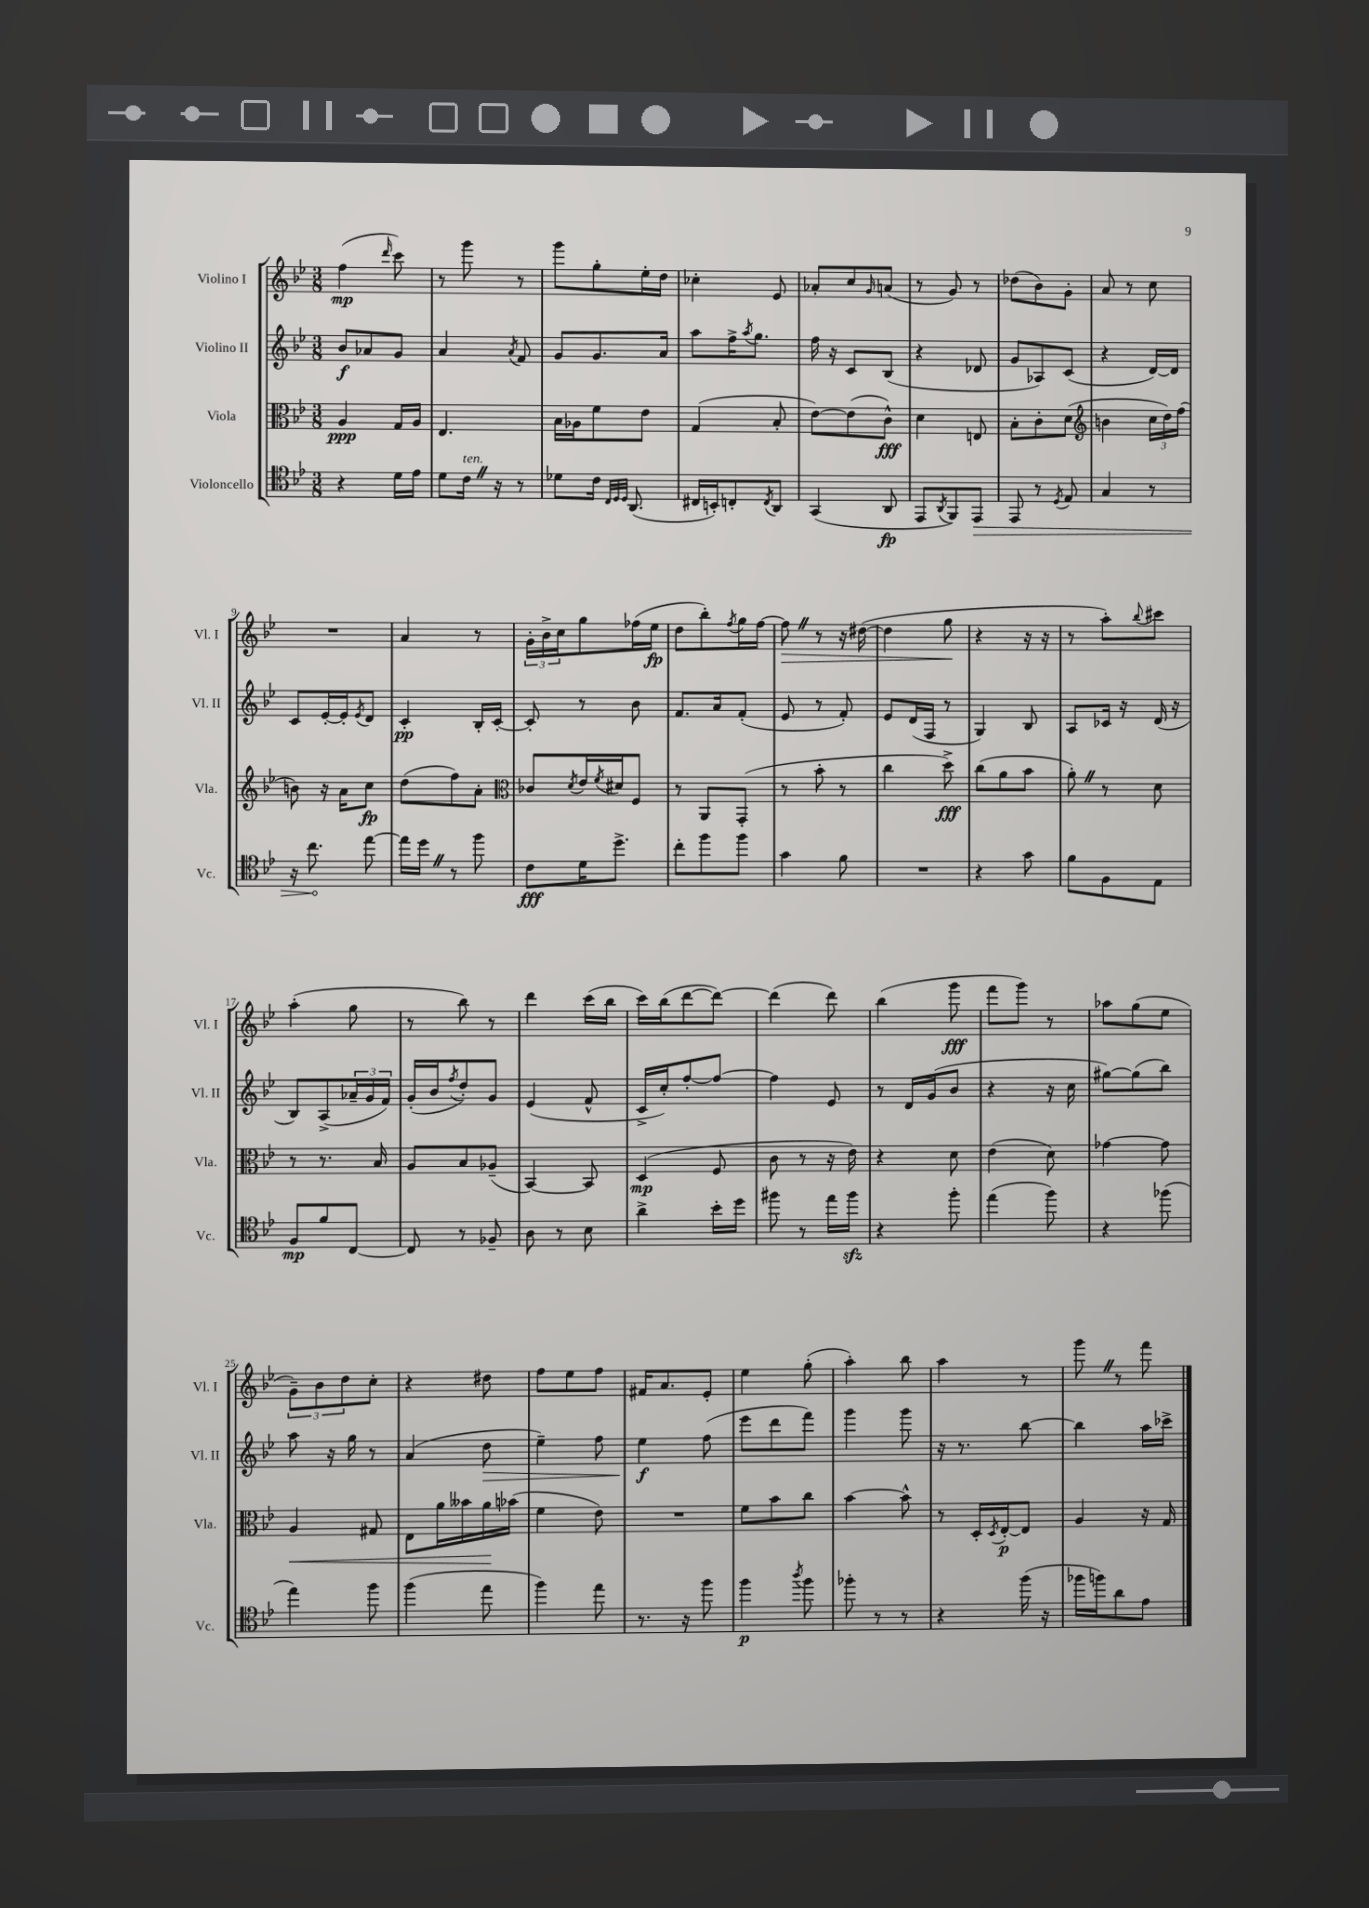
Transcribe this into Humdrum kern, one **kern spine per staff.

**kern	**dynam	**kern	**dynam	**kern	**dynam	**kern	**dynam
*part4	*part4	*part3	*part3	*part2	*part2	*part1	*part1
*staff4	*staff4	*staff3	*staff3	*staff2	*staff2	*staff1	*staff1
*I"Violoncello	*	*I"Viola	*	*I"Violino II	*	*I"Violino I	*
*I'Vc.	*	*I'Vla.	*	*I'Vl. II	*	*I'Vl. I	*
*clefC4	*	*clefC3	*	*clefG2	*	*clefG2	*
*k[b-e-]	*	*k[b-e-]	*	*k[b-e-]	*	*k[b-e-]	*
*M3/8	*	*M3/8	*	*M3/8	*	*M3/8	*
=1	=1	=1	=1	=1	=1	=1	=1
4r	.	4A/	ppp	8b-/L	f	(4ff\	mp
.	.	.	.	8a-X/	.	.	.
.	.	.	.	.	.	16qqddd/	.
16d\LL	.	16G/LL	.	8g/J	.	8ccc\)	.
16e-\JJ	.	16A/JJ	.	.	.	.	.
=2	=2	=2	=2	=2	=2	=2	=2
8d\L	.	4.E-/	.	4a/	.	8r	.
!LO:TX:a:i:t=ten.	!	!	!	!	!	!	!
16cZ\Jk	.	.	.	.	.	8ggg\	.
16r	.	.	.	.	.	.	.
.	.	.	.	8qa/	.	.	.
8r	.	.	.	8f/	.	8r	.
=3	=3	=3	=3	=3	=3	=3	=3
8d-X\L	.	16B-\LL	.	8g/L	.	8ggg\L	.
.	.	16A-X\J	.	.	.	.	.
16c\Jk	.	8f\	.	8.g/	.	8gg'\	.
32qqC/LLL	.	.	.	.	.	.	.
32qqD/	.	.	.	.	.	.	.
32qqD/JJJ	.	.	.	.	.	.	.
(8.AA/	.	.	.	.	.	.	.
.	.	8e-\J	.	.	.	16ee-'\L	.
.	.	.	.	16a/Jk	.	16dd\JJ	.
=4	=4	=4	=4	=4	=4	=4	=4
16C#X/LL	.	(4G/	.	8aa\L	.	4cc-X'\	.
16BBn'/J)	.	.	.	.	.	.	.
8Cn'/	.	.	.	16ff^\K	.	.	.
.	.	.	.	8qaa/	.	.	.
.	.	.	.	8.gg\J	.	.	.
8qC/	.	.	.	.	.	.	.
8AA/J	.	8B-'/	.	.	.	8e-/	.
=5	=5	=5	=5	=5	=5	=5	=5
(4GG/	.	[8e-\L)	.	16ff\	.	8a-X'/L	.
.	.	.	.	16r	.	.	.
.	.	(8e-\]	.	8c/L	.	8cc/	.
.	.	.	.	.	.	16qqg/	.
8AA/	fp	8c^^\J)	fff	(8B-/J	.	(8an/J	.
=6	=6	=6	=6	=6	=6	=6	=6
8EE-/L	.	4d\	.	4r	.	8r	.
8qAA/	.	.	.	.	.	.	.
8FF/)	.	.	.	.	.	8g/)	.
!	!LO:HP:b	!	!	!	!	!	!
8EE-/J	>	8En/	.	8d-X/	.	8r	.
=7	=7	=7	=7	=7	=7	=7	=7
8EE-/	.	8B-'\L	.	8g/L	.	(8dd-X\L	.
8r	.	8c'\	.	8A-X/)	.	8b-\)	.
8qD/	.	.	.	.	.	.	.
8E-/	.	(8d\J	.	(8c/J	.	8g'\J	.
=8	=8	=8	=8	=8	=8	=8	=8
*	*	*clefG2	*	*	*	*	*
4G/	.	4bn\	.	4r	.	8a/	.
.	.	.	.	.	.	8r	.
8r	.	24cc\LL	.	[16d/LL)	.	8cc\	.
.	.	24dd\)	.	.	.	.	.
.	.	.	.	16d/JJ]	.	.	.
.	.	(24ff\JJ	.	.	.	.	.
!!LO:LB:g=z
=9	=9	=9	=9	=9	=9	=9	=9
16r	.	8bn\)	.	8c/L	.	4.r	.
8.cc\	.	.	.	.	.	.	.
.	.	16r	.	[16e-'/L	.	.	.
.	.	16a\KL	.	16e-'/J]	.	.	.
.	.	.	.	8qe-/	.	.	.
[8ee-\	]	8cc\J	fp	8d/J	.	.	.
=10	=10	=10	=10	=10	=10	=10	=10
16ee-\LL]	.	(8dd\L	.	4c'/	pp	4a/	.
16ddZ\JJ	.	.	.	.	.	.	.
8r	.	8ff\)	.	.	.	.	.
8ff\	.	8a'\J	.	16B-'/LL	.	8r	.
.	.	.	.	[16c'/JJ	.	.	.
=11	=11	=11	=11	=11	=11	=11	=11
*	*	*clefC3	*	*	*	*	*
8c\L	fff	8c-X/L	.	8c'/]	.	24g'\LL	.
.	.	.	.	.	.	24b-^\	.
.	.	.	.	.	.	24cc\J	.
.	.	8qd/	.	.	.	.	.
16d\K	.	16e-/L	.	8r	.	8gg\	.
.	.	8qf/	.	.	.	.	.
8.dd^\J	.	16d#X/J	.	.	.	.	.
.	.	8F/J	.	8b-\	.	(16ff-X\L	.
.	.	.	.	.	.	16ee-\JJ	fp
=12	=12	=12	=12	=12	=12	=12	=12
8cc'\L	.	8r	.	8.f/L	.	8dd\L	.
8ff\	.	8AA/L	.	.	.	8bb-'\)	.
.	.	.	.	16a/k	.	.	.
.	.	.	.	.	.	8qff/	.
8ff\J	.	(8GG'/J	.	(8f'/J	.	16gg\L	.
.	.	.	.	.	.	[16ff\JJ	.
=13	=13	=13	=13	=13	=13	=13	=13
!	!	!	!	!	!	!	!LO:HP:b
4g\	.	8r	.	8e-/	.	8ffZ\]	>
.	.	8b-'\	.	8r	.	8r	.
8f\	.	8r	.	8f'/)	.	16r	.
.	.	.	.	.	.	([16dd#X\	.
=14	=14	=14	=14	=14	=14	=14	=14
4.r	.	4cc\	.	8e-/L	.	4dd#\]	.
.	.	.	.	(16d/L	.	.	.
.	.	.	.	16F/JJ	.	.	.
.	.	8dd^\)	fff	8r	.	8gg\	.
.	.	.	.	.	.	.	]
=15	=15	=15	=15	=15	=15	=15	=15
4r	.	(8cc\L	.	4G/)	.	4r	.
.	.	8a\	.	.	.	.	.
8g\	.	8b-\J	.	8B-/	.	16r	.
.	.	.	.	.	.	16r	.
=16	=16	=16	=16	=16	=16	=16	=16
8f\L	.	8a'Z\)	.	8A/L	.	8r	.
8F\	.	8r	.	16c-X/Jk	.	8aa'\L)	.
.	.	.	.	16r	.	.	.
.	.	.	.	.	.	8qqbb-/	.
8E-\J	.	8d\	.	(16d/	.	8ccc#X\J	.
.	.	.	.	16r	.	.	.
!!LO:LB:g=z
=17	=17	=17	=17	=17	=17	=17	=17
8F/L	mp	8r	.	8B-/L)	.	(4aa'\	.
8f/	.	8.r	.	(8A^/	.	.	.
[8C/J	.	.	.	24a-X~/L	.	8gg\	.
.	.	.	.	24g/	.	.	.
.	.	16B-/	.	.	.	.	.
.	.	.	.	24f/JJ)	.	.	.
=18	=18	=18	=18	=18	=18	=18	=18
8C/]	.	8A/L	.	(16g'/LL	.	8r	.
.	.	.	.	16b-/J	.	.	.
.	.	.	.	8qff/	.	.	.
8r	.	8B-/	.	8dd'/)	.	8bb-\)	.
8F-X~/	.	(8A-X~/J	.	8g/J	.	8r	.
=19	=19	=19	=19	=19	=19	=19	=19
8A\	.	[4BB-/)	.	(4e-/	.	4ddd\	.
8r	.	.	.	.	.	.	.
8B-\	.	8BB-/]	.	8f^^/	.	(16ccc\LL	.
.	.	.	.	.	.	16bb-\JJ	.
=20	=20	=20	=20	=20	=20	=20	=20
4a^\	.	(4D/	mp	16c^/LL	.	16ccc\LL)	.
.	.	.	.	16cc'/J)	.	(16bb-\J	.
.	.	.	.	[8ff'/	.	[8ddd\	.
16b-'\LL	.	8F/	.	8ff/J_	.	8ddd\J_)	.
16dd\JJ	.	.	.	.	.	.	.
=21	=21	=21	=21	=21	=21	=21	=21
8ff#X\	.	8c\	.	4ff\]	.	(4ddd\]	.
8r	.	8r	.	.	.	.	.
16ee-\LL	.	16r	.	8e-/	.	8ddd\)	.
16ff#zz\JJ	.	16e-\)	.	.	.	.	.
=22	=22	=22	=22	=22	=22	=22	=22
4r	.	4r	.	8r	.	(4bb-\	.
.	.	.	.	16d/LL	.	.	.
.	.	.	.	(16g/J	.	.	.
8ff'\	.	8d\	.	8b-/J	.	8ggg\	fff
=23	=23	=23	=23	=23	=23	=23	=23
(4ee-\	.	(4e-\	.	4r	.	8fff\L	.
.	.	.	.	.	.	8ggg\J)	.
8ff\)	.	8d\)	.	16r	.	8r	.
.	.	.	.	16cc\	.	.	.
=24	=24	=24	=24	=24	=24	=24	=24
4r	.	[4g-X\	.	[8gg#X\L)	.	8aa-X\L	.
.	.	.	.	(8gg#\]	.	(8gg\	.
(8ff-X\	.	8g-\]	.	8bb-\J)	.	8ee-\J	.
!!LO:LB:g=z
=25	=25	=25	=25	=25	=25	=25	=25
!	!	!	!LO:HP:b	!	!	!	!
4ee-\)	.	4A/	<	8aa\	.	12g~\L)	.
.	.	.	.	.	.	12b-\	.
.	.	.	.	16r	.	.	.
.	.	.	.	.	.	12dd\	.
.	.	.	.	16gg\	.	.	.
8ff\	.	8G#X/	.	8r	.	8cc'\J	.
=26	=26	=26	=26	=26	=26	=26	=26
(4ff\	.	8E-\L	.	(4a/	.	4r	.
.	.	16a\L	.	.	.	.	.
.	.	16b--X\	.	.	.	.	.
!	!	!	!	!	!LO:HP:b	!	!
8ee-\	.	16a\	.	8dd\	>	8dd#X\	.
.	.	(16b-X\JJ	[	.	.	.	.
=27	=27	=27	=27	=27	=27	=27	=27
4ff\)	.	4f\	.	4ee-~\)	.	8ff\L	.
.	.	.	.	.	.	8ee-\	.
8ee-\	.	8e-\)	.	8ff\	.	8ff\J	.
=28	=28	=28	=28	=28	=28	=28	=28
8.r	.	4.r	.	4ee-\	f	16f#X/KL	.
.	.	.	.	.	.	8.a/	.
16r	.	.	.	.	.	.	.
8ff\	.	.	.	(8ff\	]	8e-'/J	.
=29	=29	=29	=29	=29	=29	=29	=29
4ff\	p	8f\L	.	8eee-\L	.	4ee-\	.
.	.	8b-\	.	8ddd\	.	.	.
8qaa/	.	.	.	.	.	.	.
8ff\	.	8cc\J	.	8fff\J)	.	(8gg'\	.
=30	=30	=30	=30	=30	=30	=30	=30
8ff-X'\	.	[4b-\	.	4ggg\	.	4aa'\)	.
8r	.	.	.	.	.	.	.
8r	.	8b-^^\]	.	8ggg\	.	8bb-\	.
=31	=31	=31	=31	=31	=31	=31	=31
4r	.	8r	.	16r	.	4aa\	.
.	.	.	.	8.r	.	.	.
.	.	16D'/LL	.	.	.	.	.
.	.	8qD/	.	.	.	.	.
.	.	[16E-'/J	p	.	.	.	.
(16ff\	.	8E-/J]	.	[8bb-\	.	8r	.
16r	.	.	.	.	.	.	.
=32	=32	=32	=32	=32	=32	=32	=32
16ff-X\LL	.	4A/	.	4bb-\]	.	8gggZ\	.
16ffn\J)	.	.	.	.	.	.	.
8a\	.	.	.	.	.	8r	.
8e-\J	.	16r	.	16aa\LL	.	8fff\	.
.	.	16G/	.	16ccc-X^\JJ	.	.	.
==	==	==	==	==	==	==	==
*-	*-	*-	*-	*-	*-	*-	*-
